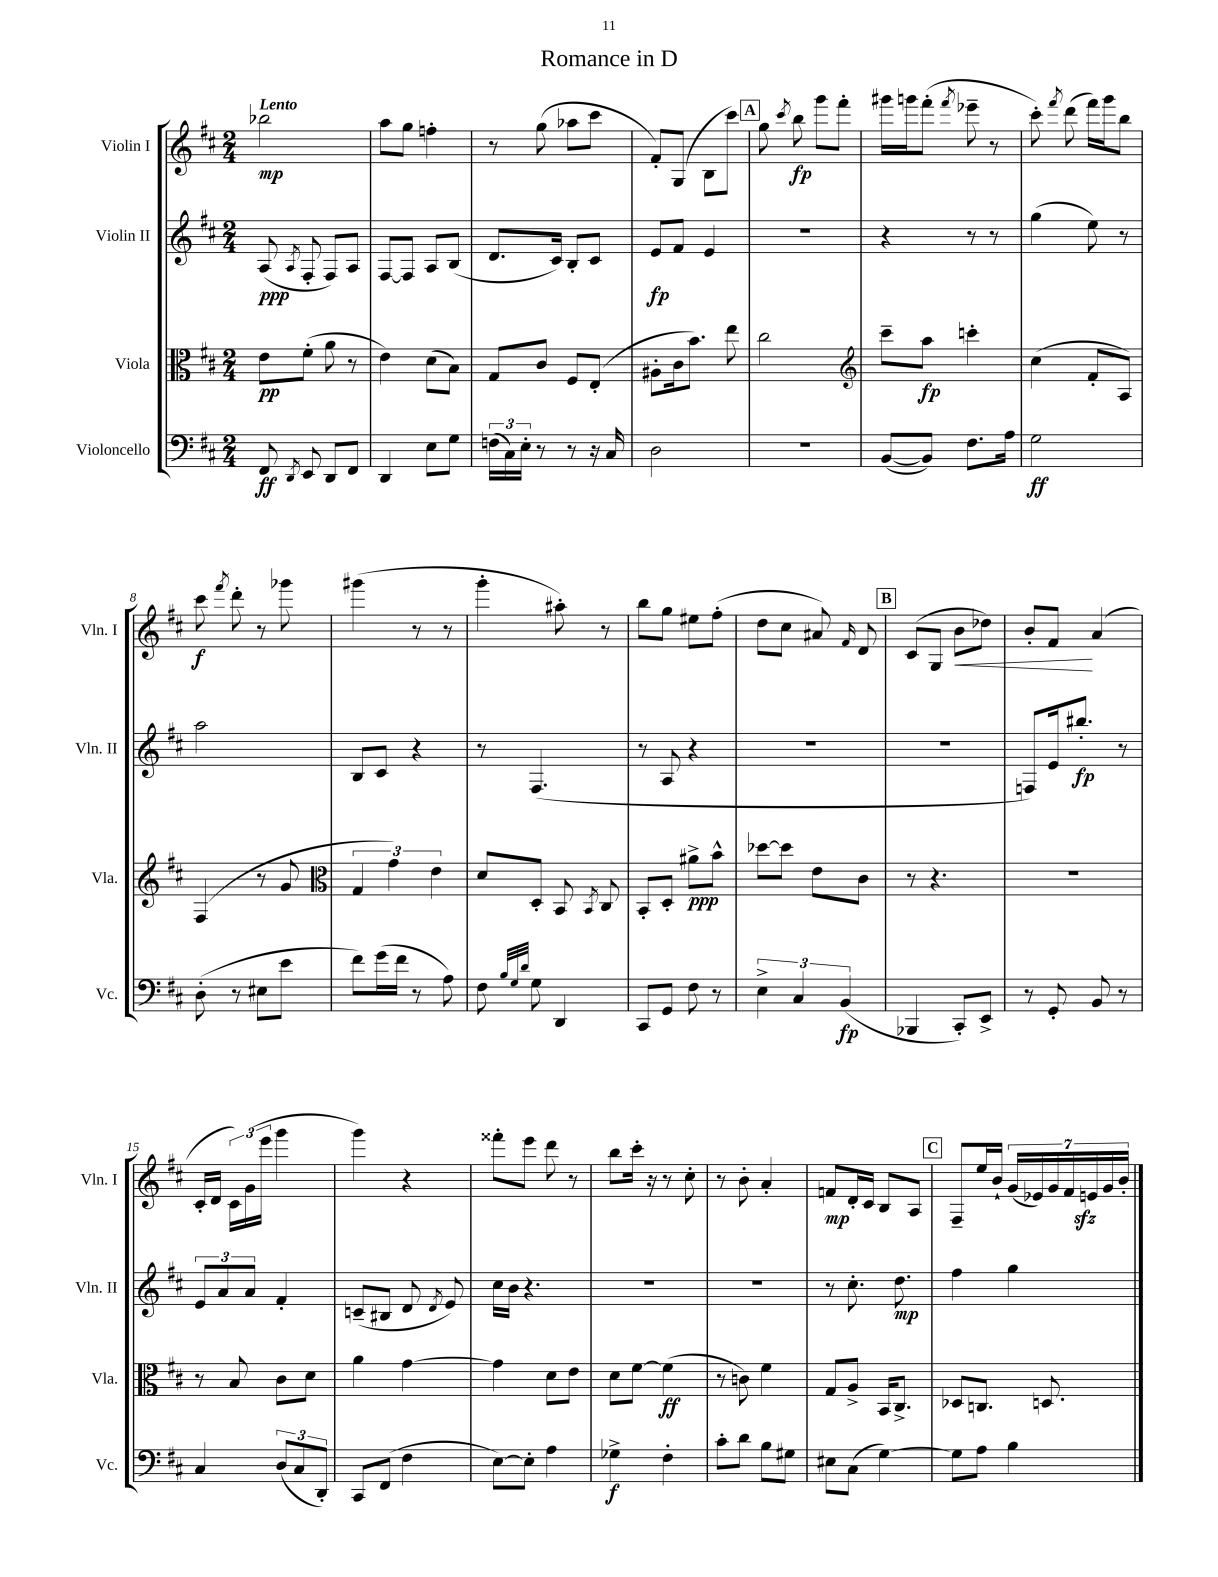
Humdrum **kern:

**kern	**kern	**kern	**kern
*staff4	*staff3	*staff2	*staff1
*clefF4	*clefC3	*clefG2	*clefG2
*k[f#c#]	*k[f#c#]	*k[f#c#]	*k[f#c#]
*M2/4	*M2/4	*M2/4	*M2/4
8FF#	8e	(8A	2bb-
8qDD	.	8qA	.
8EE	(8f#'	8F#'	.
8DD	8a	8F#)	.
8FF#	8r	8A	.
=	=	=	=
4DD	4e)	[8F#	8aa
.	.	8F#]	8gg
8E	(8d	8A	4ff'
8G	8B)	(8B	.
=	=	=	=
(24F	8G	8.d	8r
24C#)	.	.	.
24E'	.	.	.
8r	8c#	.	(8gg
.	.	16c#)	.
8r	8F#	8B'	8aa-
16r	(8E'	8c#	8ccc#
16C#	.	.	.
=	=	=	=
2D	8A#'	8e	8f#')
.	16c#	8f#	(8G
.	8.b)	.	.
.	.	4e	8B
.	8ee	.	8ccc#)
=	=	=	=
2r	2cc#	2r	8gg
.	.	.	8qccc#
.	.	.	8bb
.	.	.	8ggg
.	.	.	8fff#'
=	=	=	=
*	*clefG2	*	*
([8BB	8ccc#~	4r	16ggg#
.	.	.	16ggg
8BB])	8aa	.	(8fff#'
.	.	.	8qfff#
8.F#	4ccc'	8r	8eee-~
.	.	8r	8r
16A	.	.	.
=	=	=	=
2G	(4cc#	(4gg	8ccc#')
.	.	.	8qfff#
.	.	.	(8ddd
.	8f#'	8ee)	16fff#)
.	.	.	16ggg
.	8A)	8r	8bb
=	=	=	=
(8D'	(4F#	2aa	8ccc#
.	.	.	8qfff#
8r	.	.	8ddd'
8E#	8r	.	8r
8e	8g	.	8ggg-
=	=	=	=
*	*clefC3	*	*
8f#)	6G	8B	(4ggg#
(16g	.	8c#	.
.	6g)	.	.
16f#	.	.	.
8r	.	4r	8r
.	6e	.	.
8A)	.	.	8r
=	=	=	=
8F#	8d	8r	4ggg'
32qqB	.	.	.
32qqG	.	.	.
32qqd	.	.	.
8G	8D'	(4.F#	.
4DD	8BB	.	8aa#')
.	8qBB	.	.
.	8C#	.	8r
=	=	=	=
8CC#	8BB'	8r	8bb
8GG	8D'	8A	8gg
8F#	8a#^	4r	8ee#
8r	8b^^	.	(8ff#'
=	=	=	=
6E^	[8dd-	2r	8dd
.	8dd-]	.	8cc#
6C#	.	.	.
.	8e	.	8a#)
(6BB	.	.	.
.	.	.	16qqf#
.	8c#	.	8d
=	=	=	=
4BBB-	8r	2r	(8c#
.	4.r	.	8G
8CC#')	.	.	8b
8EE^	.	.	8dd-)
=	=	=	=
8r	2r	8F)	8b'
8GG'	.	16e	8f#
.	.	8.bb#'	.
8BB	.	.	(4a
8r	.	8r	.
=	=	=	=
4C#	8r	12e	16c#'
.	.	.	16d
.	.	12a	.
.	8B	.	24c#)
.	.	12a	(24g
.	.	.	24eee
(12D	8c#	4f#'	4ggg
12C#	.	.	.
.	8d	.	.
12DD')	.	.	.
=	=	=	=
8CC#	4a	(8c~	4ggg)
(8FF#	.	8B#	.
4F#	[4g	8d	4r
.	.	8qd	.
.	.	8e)	.
=	=	=	=
[8E)	4g]	16cc#	8fff##'
.	.	16b	.
8E']	.	4.r	8eee
4A	8d	.	8ddd
.	8e	.	8r
=	=	=	=
4G-^	8d	2r	8bb
.	[8f#	.	16ccc#'
.	.	.	16r
4F#'	(4f#]	.	8r
.	.	.	8cc#'
=	=	=	=
8c#'	8r	2r	8r
8d	8c)	.	8b'
8B	4f#	.	4a'
8G#	.	.	.
=	=	=	=
8E#	8G	8r	8f
(8C#	8A^	8.cc#'	16d'
.	.	.	16c#
[4G)	16BB	.	8B
.	8.C#^	8.dd	.
.	.	.	8A
=	=	=	=
8G]	8D-	4ff#	8F#~
8A	8.C	.	16ee
.	.	.	16b`
4B	.	4gg	(28g
.	.	.	28e-)
.	8.D	.	.
.	.	.	28g
.	.	.	28f#
.	.	.	28e
.	.	.	28g
.	.	.	28b'
==	==	==	==
*-	*-	*-	*-
